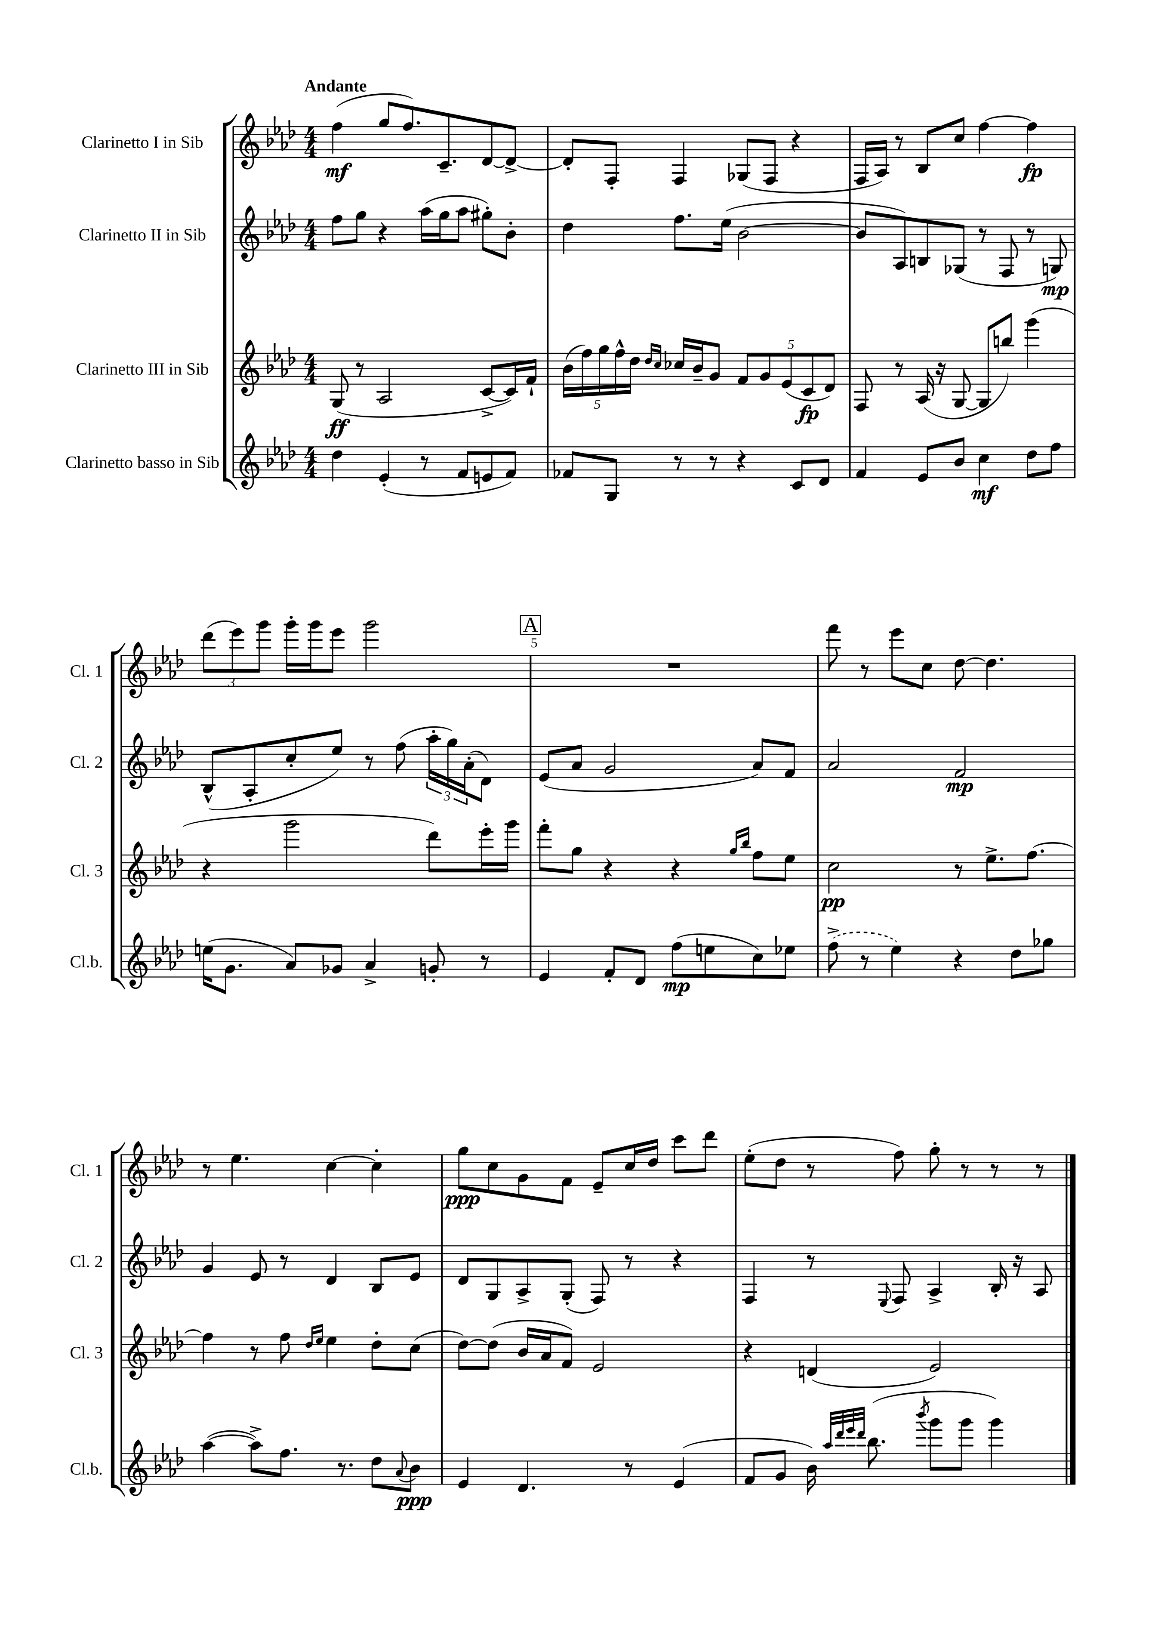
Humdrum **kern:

**kern	**dynam	**kern	**dynam	**kern	**dynam	**kern	**dynam
*part4	*part4	*part3	*part3	*part2	*part2	*part1	*part1
*staff4	*staff4	*staff3	*staff3	*staff2	*staff2	*staff1	*staff1
*I"Clarinetto basso in Sib	*	*I"Clarinetto III in Sib	*	*I"Clarinetto II in Sib	*	*I"Clarinetto I in Sib	*
*I'Cl.b.	*	*I'Cl. 3	*	*I'Cl. 2	*	*I'Cl. 1	*
*clefG2	*	*clefG2	*	*clefG2	*	*clefG2	*
*k[b-e-a-d-]	*	*k[b-e-a-d-]	*	*k[b-e-a-d-]	*	*k[b-e-a-d-]	*
*M4/4	*	*M4/4	*	*M4/4	*	*M4/4	*
=1	=1	=1	=1	=1	=1	=1	=1
!	!	!	!	!	!	!LO:TX:a:B:t=Andante	!
4dd-\	.	(8G/	ff	8ff\L	.	(4ff\	mf
.	.	8r	.	8gg\J	.	.	.
(4e-'/	.	2A-/	.	4r	.	8gg/L	.
.	.	.	.	.	.	8.ff/)	.
8r	.	.	.	(16aa-\LL	.	.	.
.	.	.	.	16gg\J	.	8.c~/	.
8f/L	.	.	.	8aa-\J	.	.	.
8en/	.	[8c^/L	.	8gg#X'\L)	.	[8d-/	.
8f/J)	.	16c/L])	.	8b-'\J	.	8d-^/J_	.
.	.	16f`/JJ	.	.	.	.	.
=2	=2	=2	=2	=2	=2	=2	=2
8f-X/L	.	(20b-\LL	.	4dd-\	.	8d-'/L]	.
.	.	20ff\)	.	.	.	.	.
.	.	20gg\	.	.	.	.	.
8G/J	.	.	.	.	.	8F'/J	.
.	.	20ff^^\	.	.	.	.	.
.	.	20dd-\JJ	.	.	.	.	.
.	.	16qqdd-/LL	.	.	.	.	.
.	.	16qqcc/JJ	.	.	.	.	.
8r	.	16cc-X/LL	.	8.ff\L	.	4F/	.
.	.	16b-~/J	.	.	.	.	.
8r	.	8g/J	.	.	.	.	.
.	.	.	.	(16ee-\Jk	.	.	.
4r	.	10f/L	.	[2b-\	.	(8G-X/L	.
.	.	10g/	.	.	.	.	.
.	.	.	.	.	.	8F/J	.
.	.	(10e-/	.	.	.	.	.
8c/L	.	.	.	.	.	4r	.
.	.	10c/	fp	.	.	.	.
8d-/J	.	.	.	.	.	.	.
.	.	10d-/J)	.	.	.	.	.
=3	=3	=3	=3	=3	=3	=3	=3
4f/	.	8F/	.	8b-/L]	.	16F/LL	.
.	.	.	.	.	.	16A-/JJ)	.
.	.	8r	.	8A-/)	.	8r	.
8e-/L	.	(16A-/	.	8Bn/	.	8B-/L	.
.	.	16r	.	.	.	.	.
8b-/J	.	[8G/	.	(8G-X/J	.	8cc/J	.
4cc\	mf	8G/L]	.	8r	.	[4ff\	.
.	.	8bbn/J)	.	8F/	.	.	.
8dd-\L	.	(4ggg\	.	8r	.	4ff\]	fp
8ff\J	.	.	.	8Gn/)	mp	.	.
!!LO:LB:g=z
=4	=4	=4	=4	=4	=4	=4	=4
(16een\KL	.	4r	.	(8B-^^/L	.	(12ddd-\L	.
8.g\J	.	.	.	.	.	.	.
.	.	.	.	.	.	12eee-\)	.
.	.	.	.	8A-'/	.	.	.
.	.	.	.	.	.	12ggg\J	.
8a-/L)	.	2ggg\	.	8cc'/	.	16ggg'\LL	.
.	.	.	.	.	.	16ggg\J	.
8g-X/J	.	.	.	8ee-/J)	.	8eee-\J	.
4a-^/	.	.	.	8r	.	2ggg\	.
.	.	.	.	(8ff\	.	.	.
8gn'/	.	8ddd-\L)	.	24aa-'\LL	.	.	.
.	.	.	.	24gg\)	.	.	.
.	.	.	.	(24a-'\J	.	.	.
8r	.	16eee-'\L	.	8d-\J)	.	.	.
.	.	16ggg\JJ	.	.	.	.	.
!!LO:REH:place=s1:t=A
=5	=5	=5	=5	=5	=5	=5	=5
4e-/	.	8fff'\L	.	(8e-/L	.	1r	.
.	.	8gg\J	.	8a-/J	.	.	.
8f'/L	.	4r	.	2g/	.	.	.
8d-/J	.	.	.	.	.	.	.
(8ff\L	mp	4r	.	.	.	.	.
8een\	.	.	.	.	.	.	.
.	.	16qqgg/LL	.	.	.	.	.
.	.	16qqbb-/JJ	.	.	.	.	.
8cc\)	.	8ff\L	.	8a-/L)	.	.	.
8ee-X\J	.	8ee-\J	.	8f/J	.	.	.
=6	=6	=6	=6	=6	=6	=6	=6
(8ff^\	.	2cc\	pp	2a-/	.	8fff\	.
8r	.	.	.	.	.	8r	.
4ee-\)	.	.	.	.	.	8eee-\L	.
.	.	.	.	.	.	8cc\J	.
4r	.	8r	.	2f/	mp	[8dd-\	.
.	.	8.ee-^\L	.	.	.	4.dd-\]	.
8dd-\L	.	.	.	.	.	.	.
.	.	[8.ff\J	.	.	.	.	.
8gg-X\J	.	.	.	.	.	.	.
!!LO:LB:g=z
=7	=7	=7	=7	=7	=7	=7	=7
([4aa-\	.	4ff\]	.	4g/	.	8r	.
.	.	.	.	.	.	4.ee-\	.
8aa-^\L])	.	8r	.	8e-/	.	.	.
8.ff\J	.	8ff\	.	8r	.	.	.
.	.	16qqdd-/LL	.	.	.	.	.
.	.	16qqee-/JJ	.	.	.	.	.
.	.	4ee-\	.	4d-/	.	[4cc\	.
8.r	.	.	.	.	.	.	.
8dd-\L	.	8dd-'\L	.	8B-/L	.	4cc'\]	.
8qqa-/	.	.	.	.	.	.	.
8b-\J	ppp	(8cc\J	.	8e-/J	.	.	.
=8	=8	=8	=8	=8	=8	=8	=8
4e-/	.	[8dd-\L)	.	8d-/L	.	8gg\L	ppp
.	.	(8dd-\J]	.	8G/	.	8cc\	.
4.d-/	.	16b-/LL	.	8A-^/	.	8g\	.
.	.	16a-/J	.	.	.	.	.
.	.	8f/J)	.	(8G'/J	.	8f\J	.
.	.	2e-/	.	8F/)	.	8e-~/L	.
8r	.	.	.	8r	.	16cc/L	.
.	.	.	.	.	.	16dd-/JJ	.
(4e-/	.	.	.	4r	.	8ccc\L	.
.	.	.	.	.	.	8ddd-\J	.
=9	=9	=9	=9	=9	=9	=9	=9
8f/L	.	4r	.	4F/	.	(8ee-'\L	.
8g/J	.	.	.	.	.	8dd-\J	.
16b-\)	.	(4dn/	.	8r	.	8r	.
32qqaa-/LLL	.	.	.	.	.	.	.
32qqddd-/	.	.	.	.	.	.	.
32qqeee-/	.	.	.	.	.	.	.
32qqddd-/JJJ	.	.	.	.	.	.	.
(8.bb-\	.	.	.	.	.	.	.
.	.	.	.	8qqE-/	.	.	.
.	.	.	.	8F/	.	8ff\)	.
8qbbb-/	.	.	.	.	.	.	.
8ggg\L	.	2e-/)	.	4A-^/	.	8gg'\	.
8ggg\J	.	.	.	.	.	8r	.
4ggg\)	.	.	.	16B-'/	.	8r	.
.	.	.	.	16r	.	.	.
.	.	.	.	8A-/	.	8r	.
==	==	==	==	==	==	==	==
*-	*-	*-	*-	*-	*-	*-	*-
